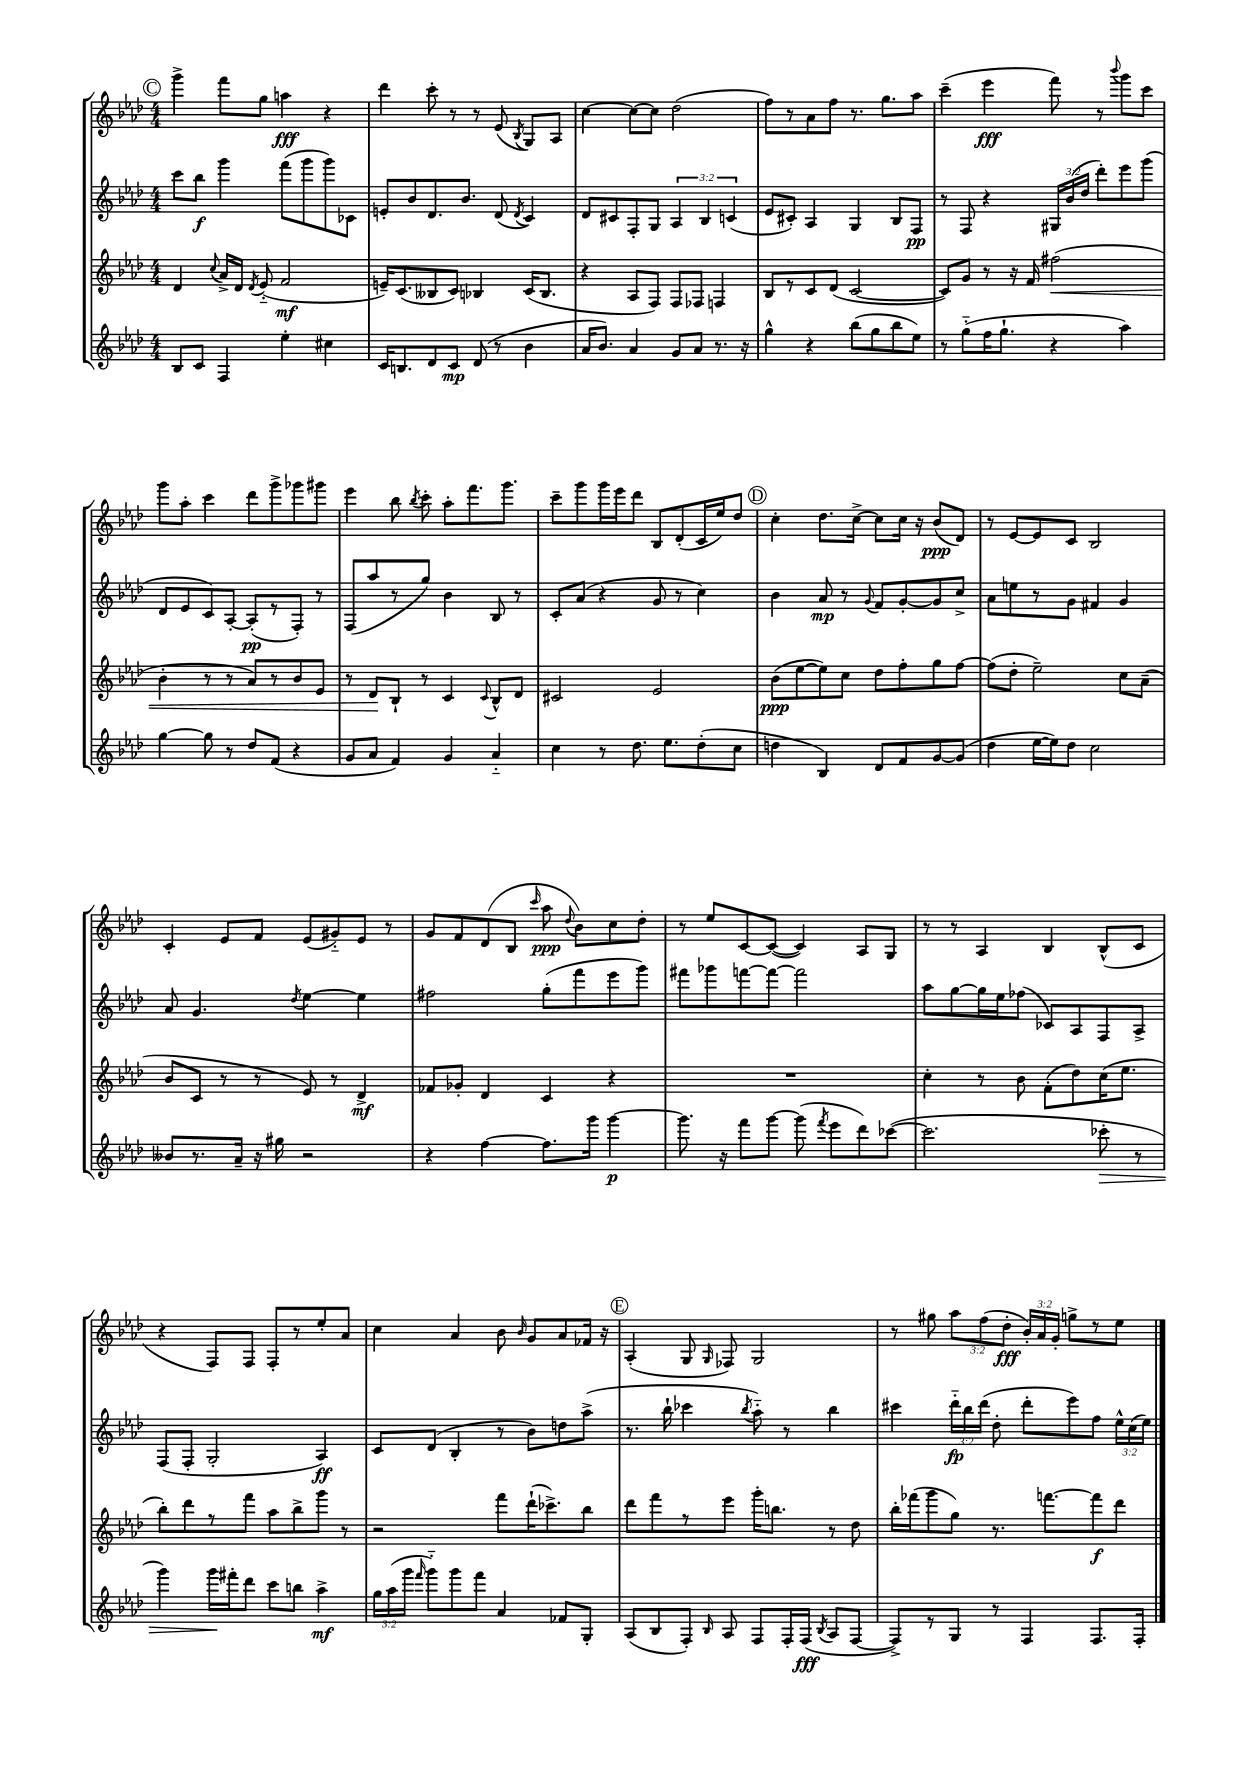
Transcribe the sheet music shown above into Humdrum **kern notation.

**kern	**kern	**kern	**kern
*staff4	*staff3	*staff2	*staff1
*clefG2	*clefG2	*clefG2	*clefG2
*k[b-e-a-d-]	*k[b-e-a-d-]	*k[b-e-a-d-]	*k[b-e-a-d-]
*M4/4	*M4/4	*M4/4	*M4/4
8B-	4d-	8ccc	4ggg^
8c	.	8bb-	.
.	8qqcc	.	.
4F	16a-^	4ggg	8fff
.	16d-	.	.
.	8qd-	.	.
.	(8e-'~	.	8gg
4ee-'	2f	(8fff	4aa
.	.	8ggg	.
4cc#	.	8ggg)	4r
.	.	8c-	.
=	=	=	=
16c	16e~)	8e'	4ddd-
8.B	(8.c	.	.
.	.	8b-	.
8d-	8B--	8.d-	8ccc'
8c	8c)	.	8r
.	.	8.b-	.
(8d-	4B-	.	8r
8r	.	(8d-	(8e-
.	.	8qd-	8qB-
4b-	(16c	4c)	8G)
.	8.B-	.	.
.	.	.	8A-
=	=	=	=
16a-	4r	8d-	[4cc
8.b-)	.	.	.
.	.	8c#	.
4a-	8A-	8F'	8cc_
.	8F)	8G	8cc]
8g	8F	6A-	(2dd-
8a-	8F-	.	.
.	.	6B-	.
8.r	4F	.	.
.	.	(6c	.
16r	.	.	.
=	=	=	=
4gg^^	8B-	8e-	8ff)
.	8r	8c#')	8r
4r	8c	4A-	8a-
.	(8d-	.	8ff
(8bb-	[2c	4G	8.r
8gg	.	.	.
.	.	.	8.gg
8bb-	.	8B-	.
8ee-)	.	8F	8aa-
=	=	=	=
8r	8c])	8r	(4ccc~
(8gg'~	8g	8F	.
16ff	8r	4r	4eee-
8.gg`	.	.	.
.	16r	.	.
.	16f	.	.
4r	(2ff#	24G#	8fff)
.	.	(24b-	.
.	.	24dd-	.
.	.	8ddd-')	8r
.	.	.	8qqbbb-
4aa-)	.	8eee-	8ggg
.	.	(8ggg	8ccc
=	=	=	=
[4gg	4b-'	8d-	8ggg
.	.	8e-	8aa-'
8gg]	8r	8c)	4ccc
8r	8r	[8A-'	.
8dd-	8a-)	(8A-']	8ddd-
(8f	8r	8r	8ggg^
4r	8b-	8F')	8ggg-
.	8e-	8r	8ggg#
=	=	=	=
8g	8r	(8F	4eee-
8a-	8d-	8aa-	.
4f)	8B-`	8r	8bb-
.	.	.	8qbb-
.	8r	8gg)	8ccc'
4g	4c	4b-	8aa-'
.	.	.	8.fff
.	8qqc	.	.
4a-'~	8B-^^	8B-	.
.	.	.	8.ggg
.	8d-	8r	.
=	=	=	=
4cc	2c#	8c'	8ccc~
.	.	(8a-	8ggg
8r	.	4r	16ggg
.	.	.	16eee-
8.dd-	.	.	8ddd-
.	2e-	8g	8B-
8.ee-	.	.	.
.	.	8r	(8d-'
(8dd-'	.	4cc)	16c
.	.	.	16ee-)
8cc	.	.	8dd-
=	=	=	=
4dd	(8b-	4b-	4cc'
.	[8ee-	.	.
4B-)	8ee-])	8a-	8.dd-
.	8cc	8r	.
.	.	.	[16cc^
.	.	8qqg	.
8d-	8dd-	8f	8cc]
8f	8ff'	[8g'	16cc
.	.	.	16r
[8g	8gg	8g]	(8b-
(8g]	[8ff	8cc^	8d-)
=	=	=	=
4dd-	(8ff]	8a-	8r
.	8dd-'	8ee	[8e-
[16ee-	2ee-~)	8r	8e-]
16ee-])	.	.	.
8dd-	.	8g	8c
2cc	.	4f#	2B-
.	8cc	4g	.
.	(8a-~	.	.
=	=	=	=
8b--	8b-	8a-	4c'
8.r	8c	4.g	.
.	8r	.	8e-
16a-~	.	.	.
16r	8r	.	8f
16gg#	.	.	.
.	.	8qdd-	.
2r	8e-)	[4ee-	(8e-
.	8r	.	8g#'~)
.	4d-^	4ee-]	8e-
.	.	.	8r
=	=	=	=
4r	8f-	2ff#	8g
.	8g-'	.	8f
[4ff	4d-	.	(8d-
.	.	.	8B-
.	.	.	16qqccc
8.ff]	4c	(8gg'	8aa-
.	.	.	8qqdd-
.	.	8fff	8b-)
16ggg	.	.	.
[4ggg	4r	8eee-	8cc
.	.	8ggg)	8dd-'
=	=	=	=
8.ggg]	1r	8fff#	8r
.	.	8ggg-	8ee-
16r	.	.	.
8fff	.	[8fff	[8c
[8ggg	.	8fff_	(8c_
(8ggg]	.	2fff]	4c])
8qfff	.	.	.
8eee-	.	.	.
8ddd-)	.	.	8A-
([8ccc-	.	.	8G
=	=	=	=
2.ccc-]	4cc'	8aa-	8r
.	.	[8gg	8r
.	8r	16gg]	4A-
.	.	16ee-	.
.	8b-	(8ff-	.
.	(8f'	8c-)	4B-
.	8dd-)	8A-	.
8ccc-'	(16cc	8F	(8B-^^
.	8.ee-	.	.
8r	.	8A-^	8c
=	=	=	=
4ggg)	8bb-')	(8F	4r
.	8ddd-	8F'	.
16ggg	8r	2G'	8F)
16fff#'	.	.	.
8ddd-	8fff	.	8F
8ccc	8aa-	.	8F'
8bb	8bb-^	.	8r
4aa-^	8ggg	4A-)	8ee-'
.	8r	.	8a-
=	=	=	=
24gg	2r	8c	4cc
(24aa-	.	.	.
24ggg	.	.	.
16qqfff	.	.	.
8ggg'~)	.	(8d-	.
8ggg	.	4B-'	4a-
8fff	.	.	.
4a-	8fff	8r	8b-
.	.	.	16qqb-
.	(16ddd-`	8b-)	8g
.	8.ccc-^)	.	.
8f-	.	8dd	8a-
8G'	8bb-	(8aa-^	16f-
.	.	.	16r
=	=	=	=
(8A-	8ddd-	8.r	(4A-'
8B-	8fff	.	.
.	.	16bb-`	.
8F')	8r	4ccc-	8G
16qqB-	.	.	16qqG
8A-	8eee-	.	8F-)
.	.	8qbb-	.
8F	16ggg'	8aa-'~)	2G
.	8.bb	.	.
16F'	.	8r	.
(16F	.	.	.
8qB-	.	.	.
8A-	8r	4bb-	.
[8F	8dd-	.	.
=	=	=	=
8F^])	16bb-'	4ccc#	8r
.	(16fff-	.	.
8r	8ggg	.	8gg#
8G	8gg)	24ddd-'~	12aa-
.	.	24bb-	.
.	.	(24ddd-	(12ff
8r	8.r	8dd-'	.
.	.	.	12dd-'
4F	.	8ddd-'	24b-')
.	.	.	24a-
.	[8.fff	.	.
.	.	.	24g'
.	.	8eee-)	8gg^
8.F	8fff]	8ff	8r
.	8ddd-	24ee-^^	8ee-
.	.	(24cc	.
16F'	.	.	.
.	.	24ee-)	.
==	==	==	==
*-	*-	*-	*-
